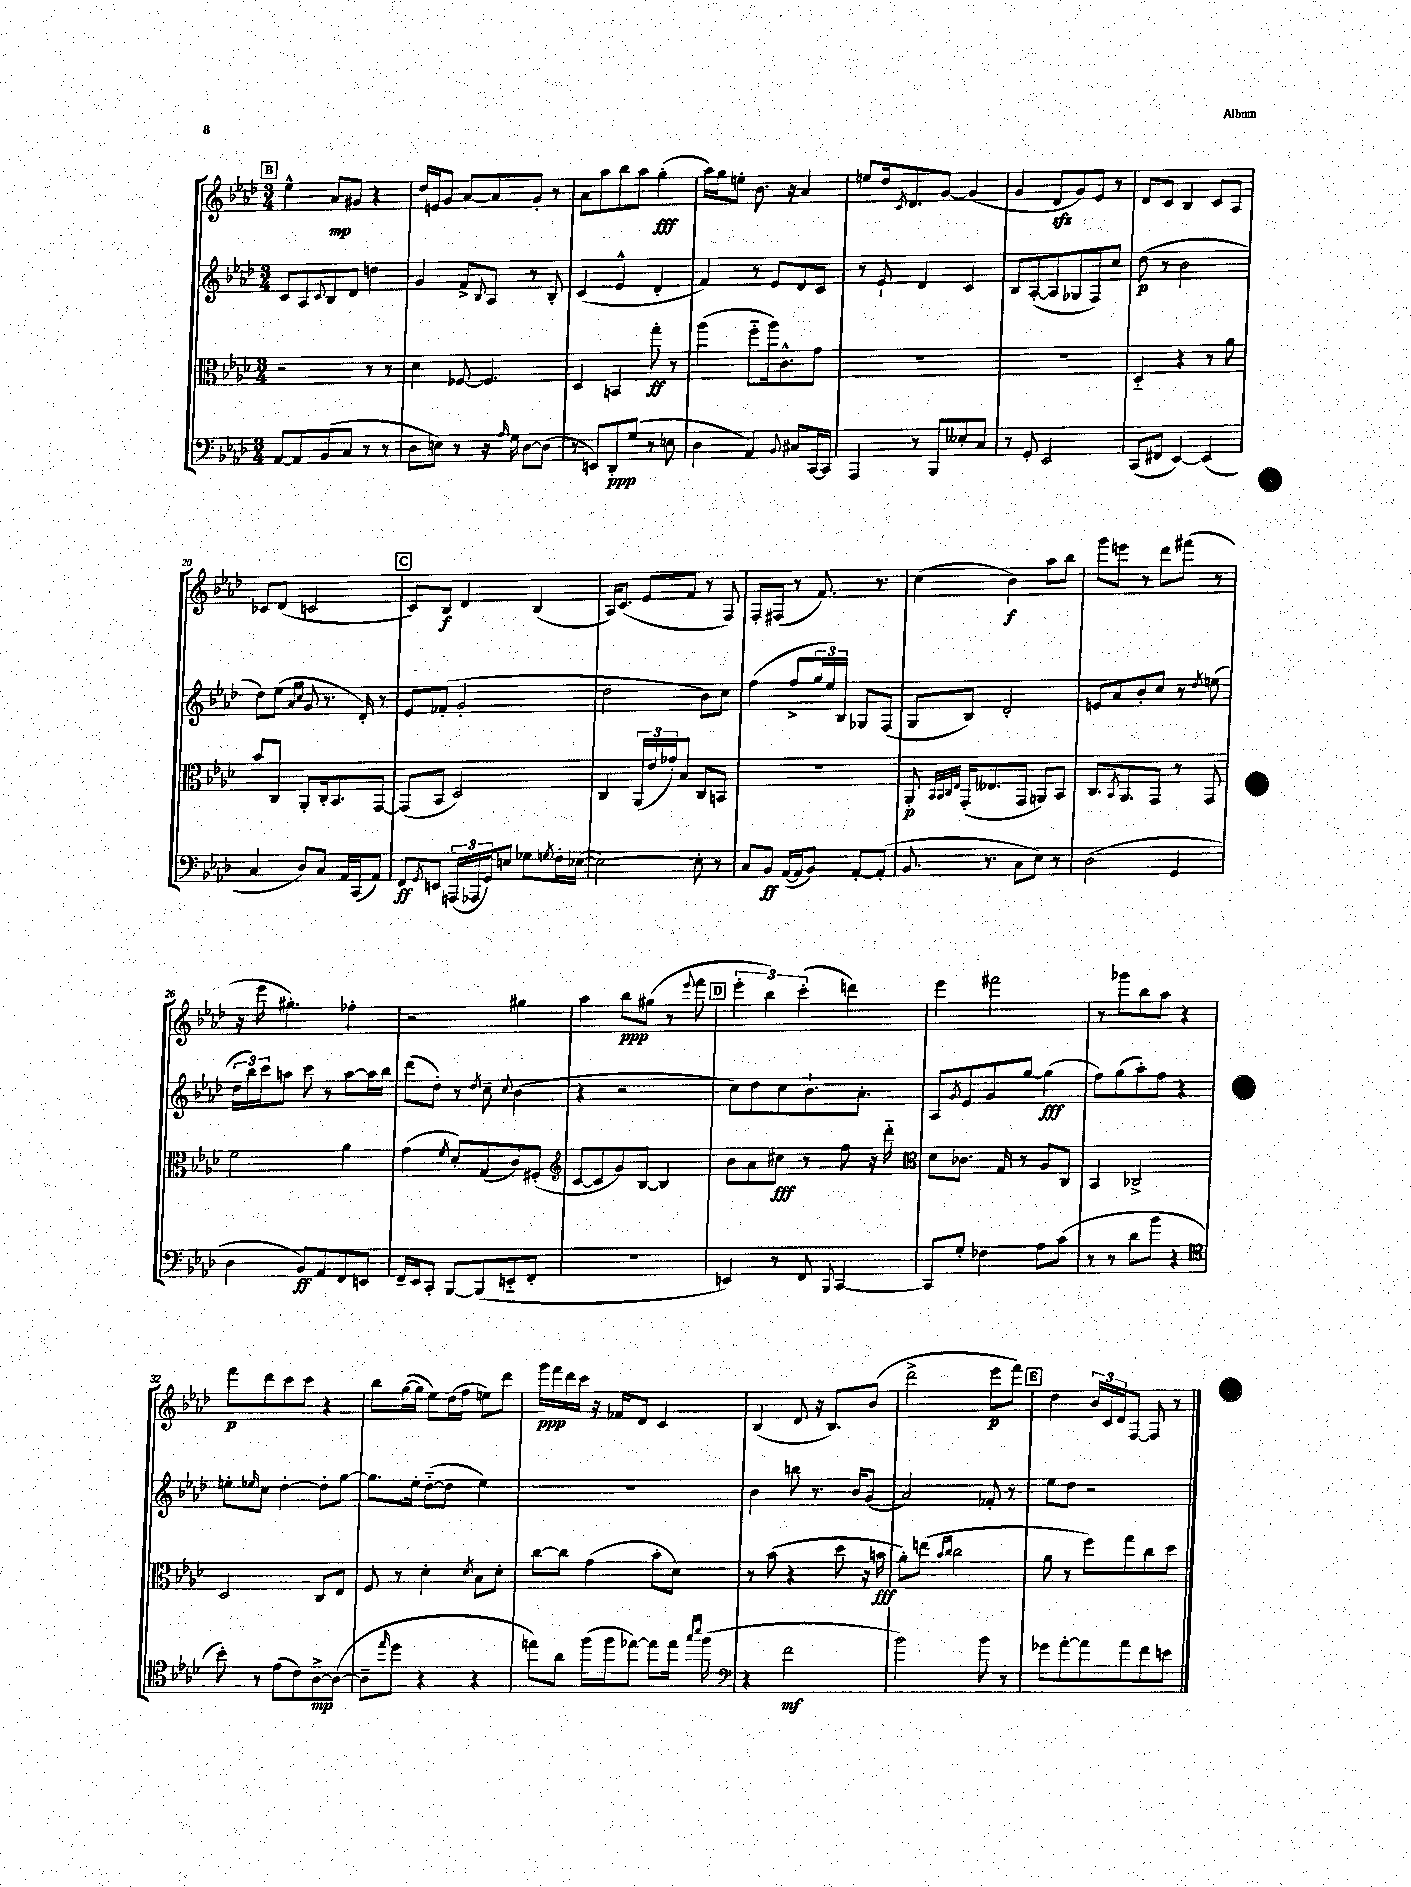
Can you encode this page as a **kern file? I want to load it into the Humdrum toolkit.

**kern	**kern	**kern	**kern
*staff4	*staff3	*staff2	*staff1
*clefF4	*clefC3	*clefG2	*clefG2
*k[b-e-a-d-]	*k[b-e-a-d-]	*k[b-e-a-d-]	*k[b-e-a-d-]
*M3/4	*M3/4	*M3/4	*M3/4
[8AA-	2r	8c	4ee-^^
8AA-]	.	8A-	.
.	.	8qqc	.
(8BB-	.	8B-	8a-
8C	.	8d-	8g#
8r	8r	4dd	4r
8r	8r	.	.
=	=	=	=
8D-	4d-	4g	16dd-
.	.	.	16e
8E)	.	.	8g
8r	[8F-	8f^	[8a-
.	.	8qqB-	.
16r	4.F-]	8A-	8a-]
16qqA-	.	.	.
16G	.	.	.
[8D-	.	8r	8g'
(8D-]	.	8B-'	8r
=	=	=	=
8r	4D-	(4c	8a-
8EE)	.	.	8aa-
8DD-'	4BB	4e-^^	8bb-
(8G	.	.	8aa-
8r	8gg'	4d-'	(4gg'
8E	8r	.	.
=	=	=	=
4D-	(4aa-	4f)	16aa-)
.	.	.	16gg
.	.	.	8ee'
4AA-)	8ff'~	8r	8.b-
.	16aa-)	8e-	.
.	8.c^^	.	16r
8qqBB-	.	.	.
8C#	.	8d-	4a-
[16CC	8g	8c	.
16CC]	.	.	.
=	=	=	=
4AAA-	2.r	8r	8ee
.	.	8e-`	16dd-
.	.	.	8qc
.	.	.	8.d-
8r	.	4d-	.
8BBB-	.	.	[8g
8E--'	.	4c	(4g]
8C	.	.	.
=	=	=	=
8r	2.r	8B-	4g
8GG'	.	([8A-'	.
2EE-	.	8A-]	8d-
.	.	8G-	8g)
.	.	8F)	8e-
.	.	8cc	8r
=	=	=	=
(8CC	4D-'~	(8dd-	8d-
8FF#	.	8r	8c
[4EE-)	4r	2b-	4B-
(4EE-]	8r	.	8c
.	8a-	.	8A-
=	=	=	=
4C	8b-	8dd-)	8c-
.	8C	(8ee-	(8d-
.	.	16qqa-	.
.	.	16qqcc	.
8D-)	8AA-'	8g	2c
8C	16C'	8.r	.
.	8.BB-	.	.
16AA-	.	.	.
(16CC	.	16d-')	.
8AA-)	[8GG	8r	.
=	=	=	=
8FF	(8GG]	8e-	8c)
8qGG	.	.	.
8EE	8BB-	(8f-'	8B-
(24AAA	2D-)	2g'	4d-
24AAA-	.	.	.
24GG)	.	.	.
8E	.	.	.
8G-	.	.	(4B-
8qG	.	.	.
16F'	.	.	.
([16E-	.	.	.
=	=	=	=
2E-_)	4C	2dd-	16A-)
.	.	.	(8.c
.	(24AA-	.	8e-
.	24e-	.	.
.	24g-')	.	.
.	8B-	.	8f
8E-']	8C	8b-)	8r
8r	8BB	8cc	8F)
=	=	=	=
8C	2.r	(4ff	8F'
8BB-	.	.	(8F#
([16AA-	.	8ff^	8r
16AA-]	.	.	.
8BB-)	.	24gg	8.f)
.	.	24ee-)	.
.	.	24B-	.
[8AA-'	.	8G-	.
.	.	.	8.r
(8AA-']	.	(8F	.
=	=	=	=
8.BB-	8AA-'	8G	(4cc
.	32qqBB-	.	.
.	32qqBB-	.	.
.	32qqC	.	.
.	32qqE-	.	.
.	(16GG'	8B-)	.
8.r	8.E--	.	.
.	.	2d-'	4b-)
8C	8GG	.	.
8E-)	8AA)	.	8aa-
8r	8BB-	.	8bb-
=	=	=	=
(2D-	8.C	8e	8ggg
.	.	8a-	8eee
.	8qBB-	.	.
.	8.AA-	.	.
.	.	8b-'	8r
.	8GG	8cc	8ddd-
4GG	8r	8r	(8fff#
.	.	8qdd-	.
.	8GG	(8ee	8r
=	=	=	=
4D-	2f	24dd-	16r
.	.	24bb-)	.
.	.	.	16eee-
.	.	24ccc	.
.	.	8aa	4.gg#')
8BB-)	.	8ccc	.
8AA-	.	8r	.
8FF	4a-	[8aa	4ff-'
8EE	.	16aa]	.
.	.	16bb-	.
=	=	=	=
16FF~	(4g	(8ddd-	2r
16EE-	.	.	.
8CC'	.	8dd-')	.
.	8qf	.	.
[8BBB-	8d-')	8r	.
.	.	8qdd-	.
(8BBB-]	(8G	8cc~	.
.	.	8qqcc	.
8EE'~	8c)	(4b-	4gg#
8FF'	(8F#'	.	.
=	=	=	=
*	*clefG2	*	*
2.r	[8c	4r	4aa-
.	8c]	.	.
.	8g)	2r	8bb-
.	[8B-	.	(8gg#
.	4B-]	.	8r
.	.	.	8qqeee-
.	.	.	8fff
=	=	=	=
4EE)	8b-	8cc)	6eee-'
.	8a-	8dd-	.
.	.	.	6bb-)
8r	8cc#	8cc	.
.	.	.	(6ccc'
8FF	8r	8.b-`	.
8qqBBB-	.	.	.
[4CC	8ff	.	4ddd)
.	.	8.a-'	.
.	16r	.	.
.	16ddd-'~	.	.
=	=	=	=
*	*clefC3	*	*
8CC]	8d-	8A-	4eee-
.	.	8qg	.
8G'	8.c-	8e-	.
4F-	.	8g	2fff#
.	16G	.	.
.	8r	[8gg	.
8A-	8A-	(4gg]	.
(8c	8C	.	.
=	=	=	=
8r	4BB-	8ff)	8r
8r	.	(8gg	8ggg-
8d-	2C-^	8aa-')	8bb-
8b-	.	8ff	8aa-
4r	.	4r	4r
=	=	=	=
*clefC4	*	*	*
8b-')	2D-	8ee'	8fff
.	.	16qqee-	.
8r	.	8cc	8ddd-
(8e-	.	[4dd-'	8ccc
8c)	.	.	8ccc
[8A-^	8C	8dd-']	4r
(8A-_	8E-	[8gg	.
=	=	=	=
8A-~]	8F	8.gg]	8bb-
16qqee-	.	.	.
8dd-	8r	.	([16gg
.	.	16ee-'	16gg]
4r	4d-'	([8dd-'~	8ee-)
.	.	8dd-]	(16dd-
.	.	.	16ff
.	8qd-	.	.
4r	8B-	4ee-)	8ee)
.	8d-'	.	8ddd-
=	=	=	=
8ee)	[8cc	2.r	16ggg
.	.	.	16fff
8a-	8cc]	.	16ddd-
.	.	.	16ccc
(16ff	(4g	.	16r
16ff	.	.	16f-
[8ee-)	.	.	8d-
8ee-]	8b-'	.	4c
16ee-	8d-)	.	.
16qqgg	.	.	.
16qqbb-	.	.	.
(16ff	.	.	.
=	=	=	=
*clefF4	*	*	*
4r	8r	4b-	(4B-
.	(8b-	.	.
2f	4r	8bb	8d-
.	.	8.r	16r
.	.	.	8.B-)
.	8dd-	.	.
.	.	16b-	.
.	16r	(8g	(8b-
.	16b	.	.
=	=	=	=
2b-)	8a-')	2a-)	2ddd-^
.	(8ee	.	.
.	16qqb-	.	.
.	16qqcc	.	.
.	2cc	.	.
8b-	.	8f-'	8eee-
8r	.	8r	8fff)
=	=	=	=
8g-	8a-	8ee-	4dd-
[8a-'	8r	8dd-	.
8a-]	8ff)	2r	24b-
.	.	.	24c
.	.	.	24d-
8a-	8gg	.	[8F
8f	8cc	.	8F]
8e	8dd-	.	8r
==	==	==	==
*-	*-	*-	*-
